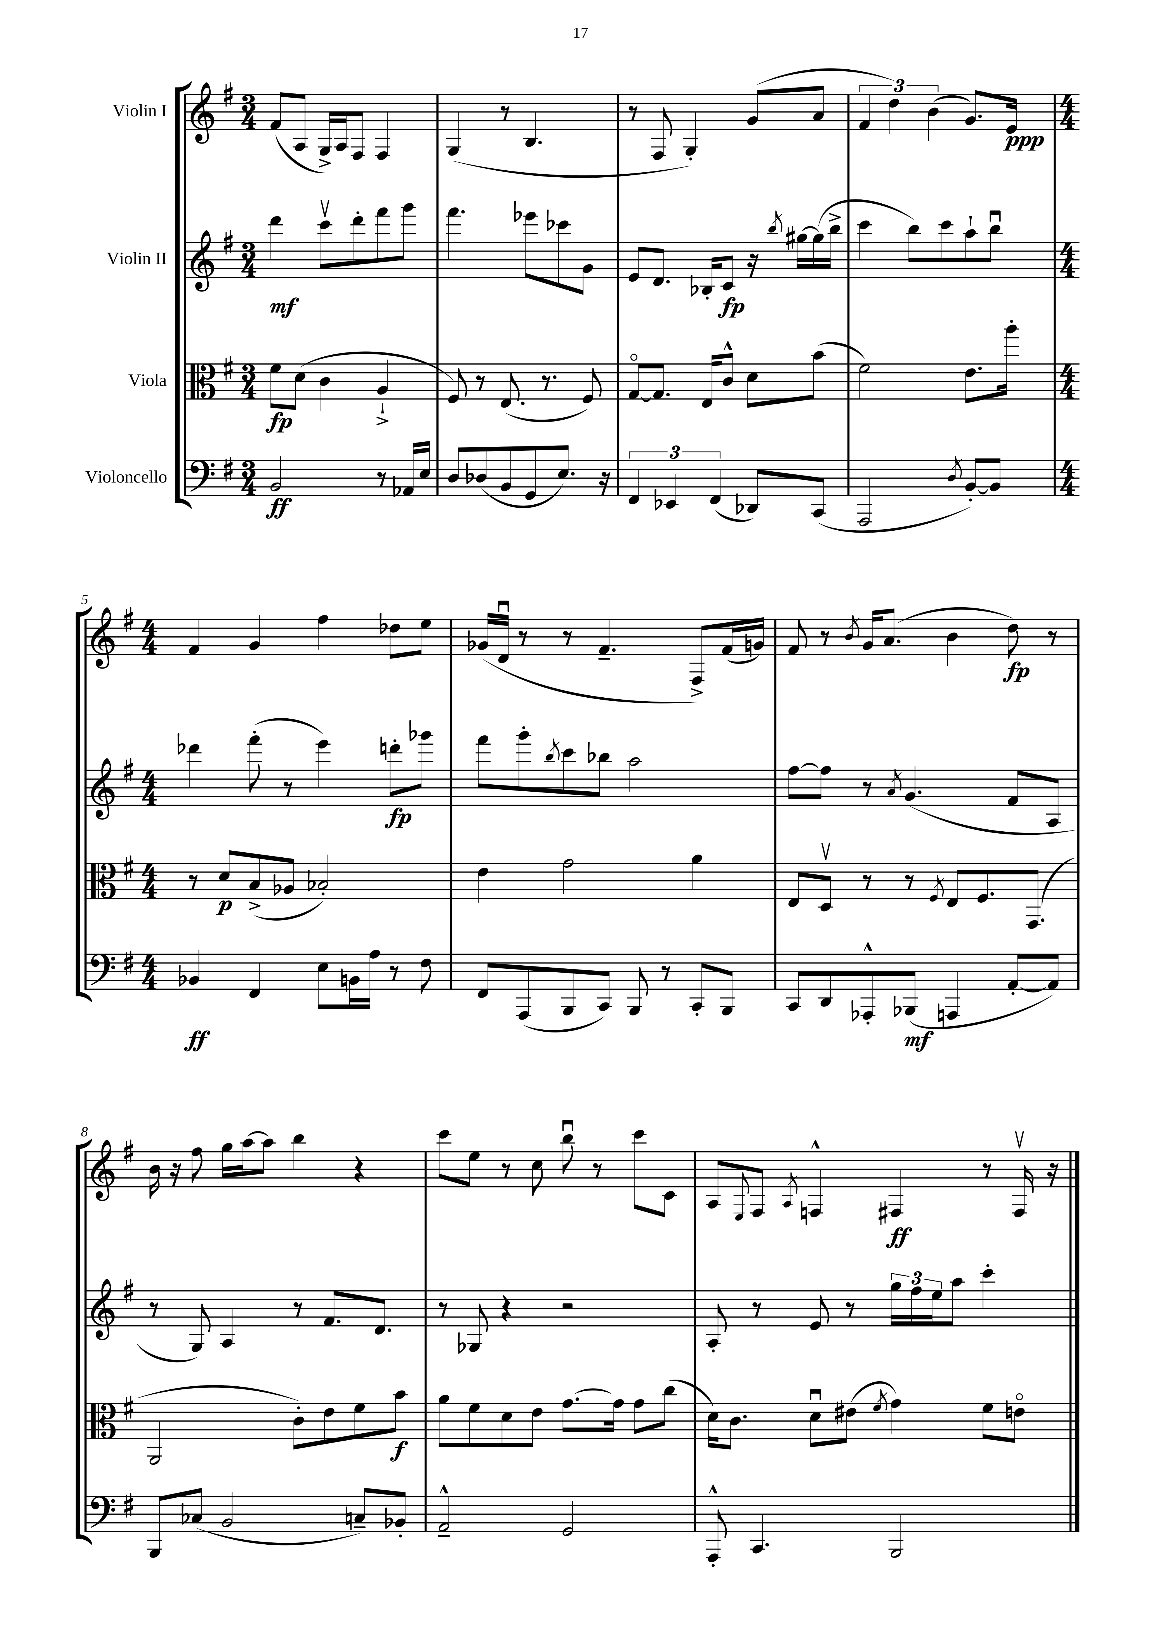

**kern	**dynam	**kern	**dynam	**kern	**dynam	**kern	**dynam
*part4	*part4	*part3	*part3	*part2	*part2	*part1	*part1
*staff4	*staff4	*staff3	*staff3	*staff2	*staff2	*staff1	*staff1
*I"Violoncello	*	*I"Viola	*	*I"Violin II	*	*I"Violin I	*
*clefF4	*	*clefC3	*	*clefG2	*	*clefG2	*
*k[f#]	*	*k[f#]	*	*k[f#]	*	*k[f#]	*
*M3/4	*	*M3/4	*	*M3/4	*	*M3/4	*
=1	=1	=1	=1	=1	=1	=1	=1
2BB/	ff	8f#\L	fp	4ddd\	mf	(8f#/L	.
.	.	(8d\J	.	.	.	8A/J	.
.	.	4c\	.	8cccv\L	.	16G^/LL)	.
.	.	.	.	.	.	16A/J	.
.	.	.	.	8ddd'\	.	8F#/J	.
8r	.	4A`^/	.	8fff#\	.	4F#/	.
16AA-X/LL	.	.	.	8ggg\J	.	.	.
16E/JJ	.	.	.	.	.	.	.
=2	=2	=2	=2	=2	=2	=2	=2
8D/L	.	8F#/)	.	4.fff#\	.	(4G/	.
(8D-X/	.	8r	.	.	.	.	.
8BB/	.	(8.E/	.	.	.	8r	.
8GG/	.	.	.	8eee-X\L	.	4.B/	.
.	.	8.r	.	.	.	.	.
8.E/J)	.	.	.	8ccc-X\	.	.	.
.	.	8F#/)	.	8g\J	.	.	.
16r	.	.	.	.	.	.	.
=3	=3	=3	=3	=3	=3	=3	=3
6FF#/	.	[8G/L	.	8e/L	.	8r	.
.	.	8.G/J]	.	8.d/J	.	8F#/	.
6EE-X/	.	.	.	.	.	.	.
.	.	.	.	.	.	4G'/)	.
.	.	16E/KL	.	16B-X'/KL	.	.	.
(6FF#/	.	.	.	.	.	.	.
.	.	8c^^/J	.	8c/J	fp	.	.
8DD-X/L)	.	8d\L	.	16r	.	(8g/L	.
.	.	.	.	8qbb/	.	.	.
.	.	.	.	[16gg#X\LL	.	.	.
(8CC/J	.	(8b\J	.	(16gg#\]	.	8a/J	.
.	.	.	.	16bb^\JJ	.	.	.
=4	=4	=4	=4	=4	=4	=4	=4
2AAA/	.	2f#\)	.	4ccc\	.	6f#/	.
.	.	.	.	.	.	6dd\)	.
.	.	.	.	8bb\L)	.	.	.
.	.	.	.	.	.	(6b\	.
.	.	.	.	8ccc\	.	.	.
8qD/	.	.	.	.	.	.	.
[8BB'/L)	.	8.e\L	.	8aa`\	.	8.g/L)	.
8BB/J]	.	.	.	8bbu\J	.	.	.
.	.	16aa'\Jk	.	.	.	16e/Jk	ppp
!!LO:LB:g=z
=5	=5	=5	=5	=5	=5	=5	=5
*M4/4	*	*M4/4	*	*M4/4	*	*M4/4	*
4BB-X/	ff	8r	.	4ddd-X\	.	4f#/	.
.	.	8d/L	p	.	.	.	.
4FF#/	.	(8B^/	.	(8fff#'\	.	4g/	.
.	.	8A-X/J	.	8r	.	.	.
8E\L	.	2B-X'/)	.	4eee\)	.	4ff#\	.
16BBn\L	.	.	.	.	.	.	.
16A\JJ	.	.	.	.	.	.	.
8r	.	.	.	8dddn'\L	fp	8dd-X\L	.
8F#\	.	.	.	8ggg-X\J	.	8ee\J	.
=6	=6	=6	=6	=6	=6	=6	=6
8FF#/L	.	4e\	.	8fff#\L	.	(16g-X/LL	.
.	.	.	.	.	.	16du/JJ	.
(8AAA/	.	.	.	8ggg'\	.	8r	.
.	.	.	.	8qbb/	.	.	.
8BBB/	.	2g\	.	8ccc\	.	8r	.
8CC/J)	.	.	.	8bb-X\J	.	4.f#~/	.
8BBB/	.	.	.	2aa\	.	.	.
8r	.	.	.	.	.	.	.
8CC'/L	.	4a\	.	.	.	8F#^/L)	.
8BBB/J	.	.	.	.	.	(16f#/L	.
.	.	.	.	.	.	16gn/JJ)	.
=7	=7	=7	=7	=7	=7	=7	=7
8CC/L	.	8E/L	.	[8ff#\L	.	8f#/	.
8DD/	.	8Dv/J	.	8ff#\J]	.	8r	.
.	.	.	.	.	.	8qb/	.
8AAA-X'^^/	.	8r	.	8r	.	16g/KL	.
.	.	.	.	.	.	(8.a/J	.
.	.	.	.	8qa/	.	.	.
(8BBB-X/J	mf	8r	.	(4.g/	.	.	.
.	.	8qF#/	.	.	.	.	.
4AAAn/	.	8E/L	.	.	.	4b\	.
.	.	8.F#/	.	.	.	.	.
[8AA'/L	.	.	.	8f#/L	.	8dd\)	fp
.	.	(8.GG/J	.	.	.	.	.
8AA/J])	.	.	.	8A/J	.	8r	.
!!LO:LB:g=z
=8	=8	=8	=8	=8	=8	=8	=8
8BBB/L	.	2AA/	.	8r	.	16b\	.
.	.	.	.	.	.	16r	.
(8C-X/J	.	.	.	8G/)	.	8ff#\	.
2BB/	.	.	.	4A/	.	16gg\LL	.
.	.	.	.	.	.	[16aa\J	.
.	.	.	.	.	.	8aa\J]	.
.	.	8c'\L)	.	8r	.	4bb\	.
.	.	8e\	.	8.f#/L	.	.	.
8Cn~/L)	.	8f#\	.	.	.	4r	.
.	.	.	.	8.d/J	.	.	.
8BB-X'/J	.	8b\J	f	.	.	.	.
=9	=9	=9	=9	=9	=9	=9	=9
2AA~^^/	.	8a\L	.	8r	.	8ccc\L	.
.	.	8f#\	.	8G-X/	.	8ee\J	.
.	.	8d\	.	4r	.	8r	.
.	.	8e\J	.	.	.	8cc\	.
2GG/	.	[8.g\L	.	2r	.	8bbu\	.
.	.	.	.	.	.	8r	.
.	.	16g\Jk]	.	.	.	.	.
.	.	8g\L	.	.	.	8ccc\L	.
.	.	(8cc\J	.	.	.	8c\J	.
=10	=10	=10	=10	=10	=10	=10	=10
8AAA'^^/	.	16d\KL)	.	8A'/	.	8A/L	.
.	.	8.c\J	.	.	.	.	.
.	.	.	.	.	.	8qqE/	.
4.CC/	.	.	.	8r	.	8F#/J	.
.	.	.	.	.	.	8qA/	.
.	.	8du\L	.	8e/	.	4Fn^^/	.
.	.	(8e#X\J	.	8r	.	.	.
.	.	8qf#/	.	.	.	.	.
2BBB/	.	4g\)	.	24gg\LL	.	4F#X/	ff
.	.	.	.	24ff#\	.	.	.
.	.	.	.	24ee\J	.	.	.
.	.	.	.	8aa\J	.	.	.
.	.	8f#\L	.	4ccc'\	.	8r	.
.	.	8en\J	.	.	.	16F#v/	.
.	.	.	.	.	.	16r	.
==	==	==	==	==	==	==	==
*-	*-	*-	*-	*-	*-	*-	*-
